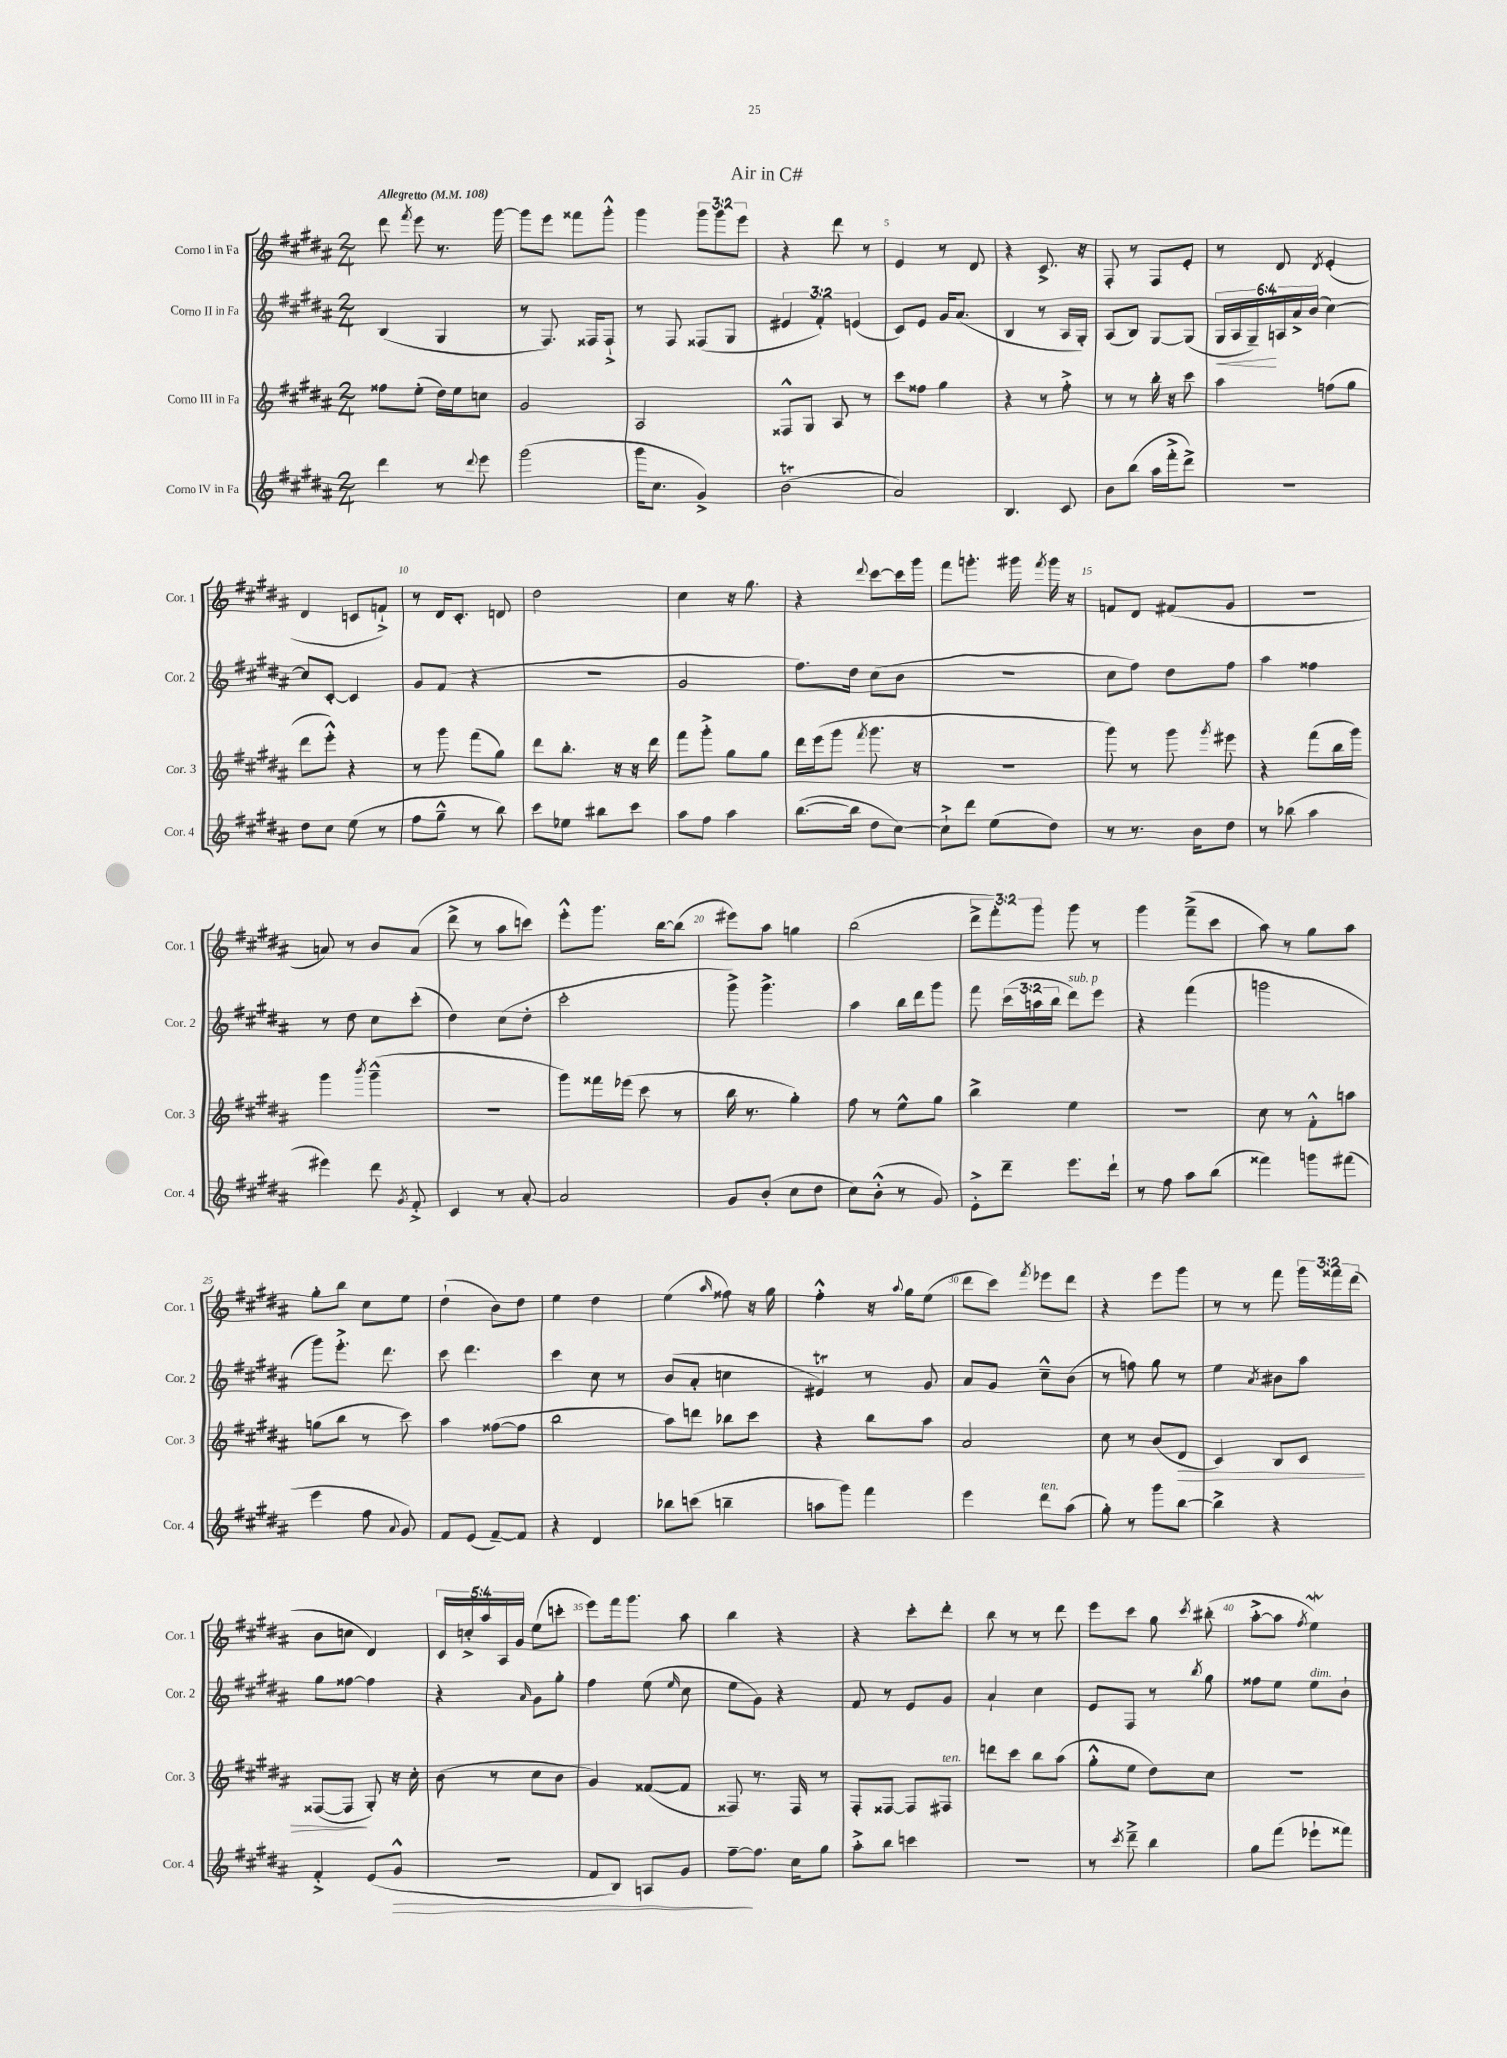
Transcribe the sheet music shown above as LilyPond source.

\header { title = "Air in C#" }
<<
\new StaffGroup <<
\new Staff = "s0" \with { instrumentName = "Corno I in Fa" shortInstrumentName = "Cor. 1" } {
    \clef treble \key b \major \numericTimeSignature \time 2/4 \override Staff.TupletNumber.text = #tuplet-number::calc-fraction-text \tempo "Allegretto" 4 = 108
    \autoBeamOff dis'''8 \acciaccatura { fis'''8 } e'''8 r8. gis'''16~ |
    gis'''8[ e'''8] fisis'''8[ gis'''8]-.-^ |
    gis'''4 \tuplet 3/2 { gis'''8[ gis'''8 e'''8] } |
    r4 dis'''8 r8 |
    e'4 r8 dis'8 |
    r4 cis'8.-> r16 |
    fis8-. r8 fis8[ e'8]-. |
    r8 dis'8 \acciaccatura { dis'8 } e'4-.( |
    dis'4 c'8[ f'8]-!->) |
    r8 dis'16[ cis'8.]-. d'8 |
    dis''2 |
    cis''4 r16 gis''8. |
    r4 \appoggiatura { dis'''8 } cis'''8[~ cis'''16 gis'''16] |
    fis'''8[ g'''8.]-. gis'''16 \acciaccatura { fis'''8 } gis'''16 r16 |
    f'8[ dis'8] fis'8[( gis'8] |
    r2 |
    a'8) r8 b'8[ a'8]( |
    dis'''8-> r8 ais''8[ c'''8]) |
    e'''8[-.-^ gis'''8.] b''16[~ b''8]( |
    eis'''8[) ais''8] g''4 |
    b''2( |
    \tuplet 3/2 { dis'''8[-> fis'''8-.) gis'''8] } gis'''8 r8 |
    gis'''4 fis'''8[--->( cis'''8] |
    ais''8) r8 gis''8[ ais''8] |
    gis''8[-. b''8] cis''8[ e''8] |
    dis''4-!( b'8[) dis''8] |
    e''4 dis''4 |
    e''4( \grace { ais''16 } fisis''8) r16 gis''16 |
    fis''4-.-^ r16 \appoggiatura { ais''8 } gis''16[ e''8]( |
    dis'''8[ cis'''8]) \acciaccatura { fis'''8 } ees'''8[ dis'''8] |
    r4 e'''8[ gis'''8] |
    r8 r8 fis'''8 \tuplet 3/2 { gis'''16[ fisis'''16 dis'''16]( } |
    b'8[ c''8] dis'4) |
    \tuplet 5/4 { cis'16[ c''16-.-> ais''16 ais16 gis'16] } e''8[( c'''8]-. |
    e'''8[) fis'''16 gis'''8.] ais''8 |
    b''4 r4 |
    r4 cis'''8[-. dis'''8]-. |
    b''8 r8 r8 dis'''8 |
    e'''8[ cis'''8] gis''8 \acciaccatura { cis'''8 } bis''8-.( |
    ais''8[~-.-> ais''8] \acciaccatura { fis''8 } e''4\mordent) \bar "|." |
}
\new Staff = "s1" \with { instrumentName = "Corno II in Fa" shortInstrumentName = "Cor. 2" } {
    \clef treble \key b \major \numericTimeSignature \time 2/4 \override Staff.TupletNumber.text = #tuplet-number::calc-fraction-text
    \autoBeamOff b4( gis4 |
    r8 fis8.) fisis16[ fisis8]-!-> |
    r8 fis8 fisis8[( gis8] |
    \tuplet 3/2 { eis'4 fis'4-.) e'4( } |
    cis'8[) e'8] gis'16[ ais'8.]( |
    b4 r8 ais16[ gis16]-.) |
    ais8[( b8]) gis8[~ gis8]( |
    \tuplet 6/4 { gis16[\< ais16 gis16--\!) a16 ais'16-> b'16]( } cis''4~) |
    cis''8[ cis'8]~-. cis'4 |
    gis'8[ fis'8]( r4 |
    R2 |
    gis'2 |
    fis''8.[) dis''16] cis''8[( b'8] |
    r2 |
    cis''8[ fis''8]) dis''8[ fis''8] |
    ais''4 fisis''4 |
    r8 dis''8 cis''8[ cis'''8]-.( |
    dis''4) cis''8[( dis''8]-. |
    cis'''2-. |
    gis'''8->) gis'''4.-> |
    ais''4 b''16[ dis'''16 gis'''8] |
    fis'''8 \tuplet 3/2 { cis'''16[( a''16 b''16] } dis'''8[^\markup { \italic "sub. p" }) e'''8] |
    r4 fis'''4( |
    g'''2 |
    gis'''8[) e'''8.]-.-> dis'''8. |
    cis'''8 dis'''4. |
    cis'''4 cis''8 r8 |
    b'8[( ais'8]-. c''4 |
    eis'4\trill) r8 gis'8 |
    ais'8[ gis'8] cis''8[---^ b'8]( |
    r8 f''8) gis''8 r8 |
    e''4 \acciaccatura { ais'8 } bis'8[ ais''8] |
    gis''8[ fisis''8]~ fisis''4 |
    r4 \grace { ais'16 } gis'8[ gis''8]-. |
    fis''4 e''8( \grace { e''16 } cis''8 |
    e''8[ gis'8]) r4 |
    fis'8 r8 e'8[ gis'8] |
    ais'4-! cis''4 |
    e'8[ fis8] r8 \acciaccatura { b''8 } gis''8 |
    fisis''8[ e''8] e''8[^\markup { \italic "dim." } b'8]-! \bar "|." |
}
\new Staff = "s2" \with { instrumentName = "Corno III in Fa" shortInstrumentName = "Cor. 3" } {
    \clef treble \key b \major \numericTimeSignature \time 2/4
    \autoBeamOff fisis''8[ e''8]-.( dis''16[) e''16 c''8] |
    gis'2 |
    ais2 |
    fisis8[-^ gis8] ais8 r8 |
    cis'''8[ fisis''8] gis''4 |
    r4 r8 fis''8-.-> |
    r8 r8 b''16-. r16 cis'''8 |
    ais''4 f''8[( gis''8] |
    dis'''8[ e'''8]-.-^) r4 |
    r8 gis'''8 fis'''8[( gis''8]) |
    dis'''8[ b''8.]-. r16 r16 dis'''16 |
    fis'''8[ gis'''8]-.-> gis''8[ gis''8] |
    dis'''16[ e'''16( gis'''8] \acciaccatura { fis'''8 } gis'''8. r16 |
    R2 |
    gis'''8) r8 gis'''8 \acciaccatura { gis'''8 } eis'''8 |
    r4 fis'''8[( b''16 gis'''16]) |
    gis'''4 \acciaccatura { b'''8 } gis'''4---^( |
    R2 |
    gis'''8[) fisis'''16 ees'''16]( cis'''8 r8 |
    b''16 r8. gis''4-.) |
    fis''8 r8 e''8[-^ gis''8] |
    b''4-> e''4 |
    r2 |
    cis''8 r8 fis'8[-.-^ a''8] |
    g''8[( b''8] r8 cis'''8) |
    ais''4 fisis''8[~( fisis''8] |
    b''2 |
    ais''8[) d'''8] bes''8[ cis'''8] |
    r4 b''8[ ais''8] |
    ais'2 |
    cis''8 r8 b'8[( dis'8]\> |
    cis'4) b8[ cis'8] |
    fisis8[~( fisis8]\! gis8-.) r16 cis''16-. |
    b'8( r8 cis''8[ b'8] |
    gis'4) fisis'8[~( fisis'8] |
    fisis8) r8. fisis16 r8 |
    fis8[-. fisis8]~ fisis8[ fis8]^\markup { \italic "ten." } |
    d'''8[ cis'''8] b''8[ ais''8]( |
    gis''8[-.-^ e''8] dis''8[) cis''8] |
    r2 \bar "|." |
}
\new Staff = "s3" \with { instrumentName = "Corno IV in Fa" shortInstrumentName = "Cor. 4" } {
    \clef treble \key b \major \numericTimeSignature \time 2/4
    \autoBeamOff dis'''4 r8 \appoggiatura { dis'''8 } e'''8 |
    gis'''2( |
    gis'''16[ cis''8.] gis'4->) |
    b'2\trill( |
    ais'2) |
    b4. cis'8 |
    b'8[ b''8]( ais''16[ fis'''16-.-> dis'''8]->) |
    r2 |
    dis''8[ cis''8] e''8( r8 |
    fis''8[ gis''8]---^ r8 b''8) |
    cis'''8[ ees''8] bis''8[ cis'''8] |
    ais''8[ fis''8] ais''4 |
    b''8.[~( b''16] dis''8[ cis''8]~) |
    cis''8[-!-> dis'''8] e''8[( dis''8]) |
    r8 r8. b'16[ dis''8] |
    r8 bes''8( ais''4 |
    eis'''4) dis'''8 \acciaccatura { gis'8 } fis'8-.-> |
    cis'4 r8 ais'8~-. |
    ais'2 |
    gis'8[ b'8]-.( cis''8[ dis''8] |
    cis''8[) b'8]-.-^( r8 gis'8) |
    e'8[-.-> dis'''8]-- e'''8.[ dis'''16]-! |
    r8 fis''8 ais''8[ b''8]( |
    fisis'''4) g'''8[ fis'''8]( |
    e'''4 fis''8 \appoggiatura { ais'8 } gis'8) |
    fis'8[ e'8]( fis'8[~--) fis'8] |
    r4 dis'4 |
    bes''8[ c'''8]( b''4-- |
    a''8[ gis'''8]) fis'''4 |
    e'''4 dis'''8[^\markup { \italic "ten." } ais''8]( |
    gis''8-.) r8 gis'''8[ b''8]~ |
    b''4-> r4 |
    fis'4-.-> e'8[( gis'8]-^\> |
    R2 |
    fis'8[ b8]) a8[ gis'8] |
    fis''8[~--\! fis''8.] cis''16[ gis''8] |
    ais''8[-.-> b''8] c'''4 |
    R2 |
    r8 \acciaccatura { cis'''8 } dis'''8---> b''4 |
    gis''8[ fis'''8]( ees'''8[-! fisis'''8]) \bar "|." |
}
>>
>>
\layout { \context { \Score \override BarNumber.break-visibility = ##(#f #t #t) barNumberVisibility = #(every-nth-bar-number-visible 5) } }
